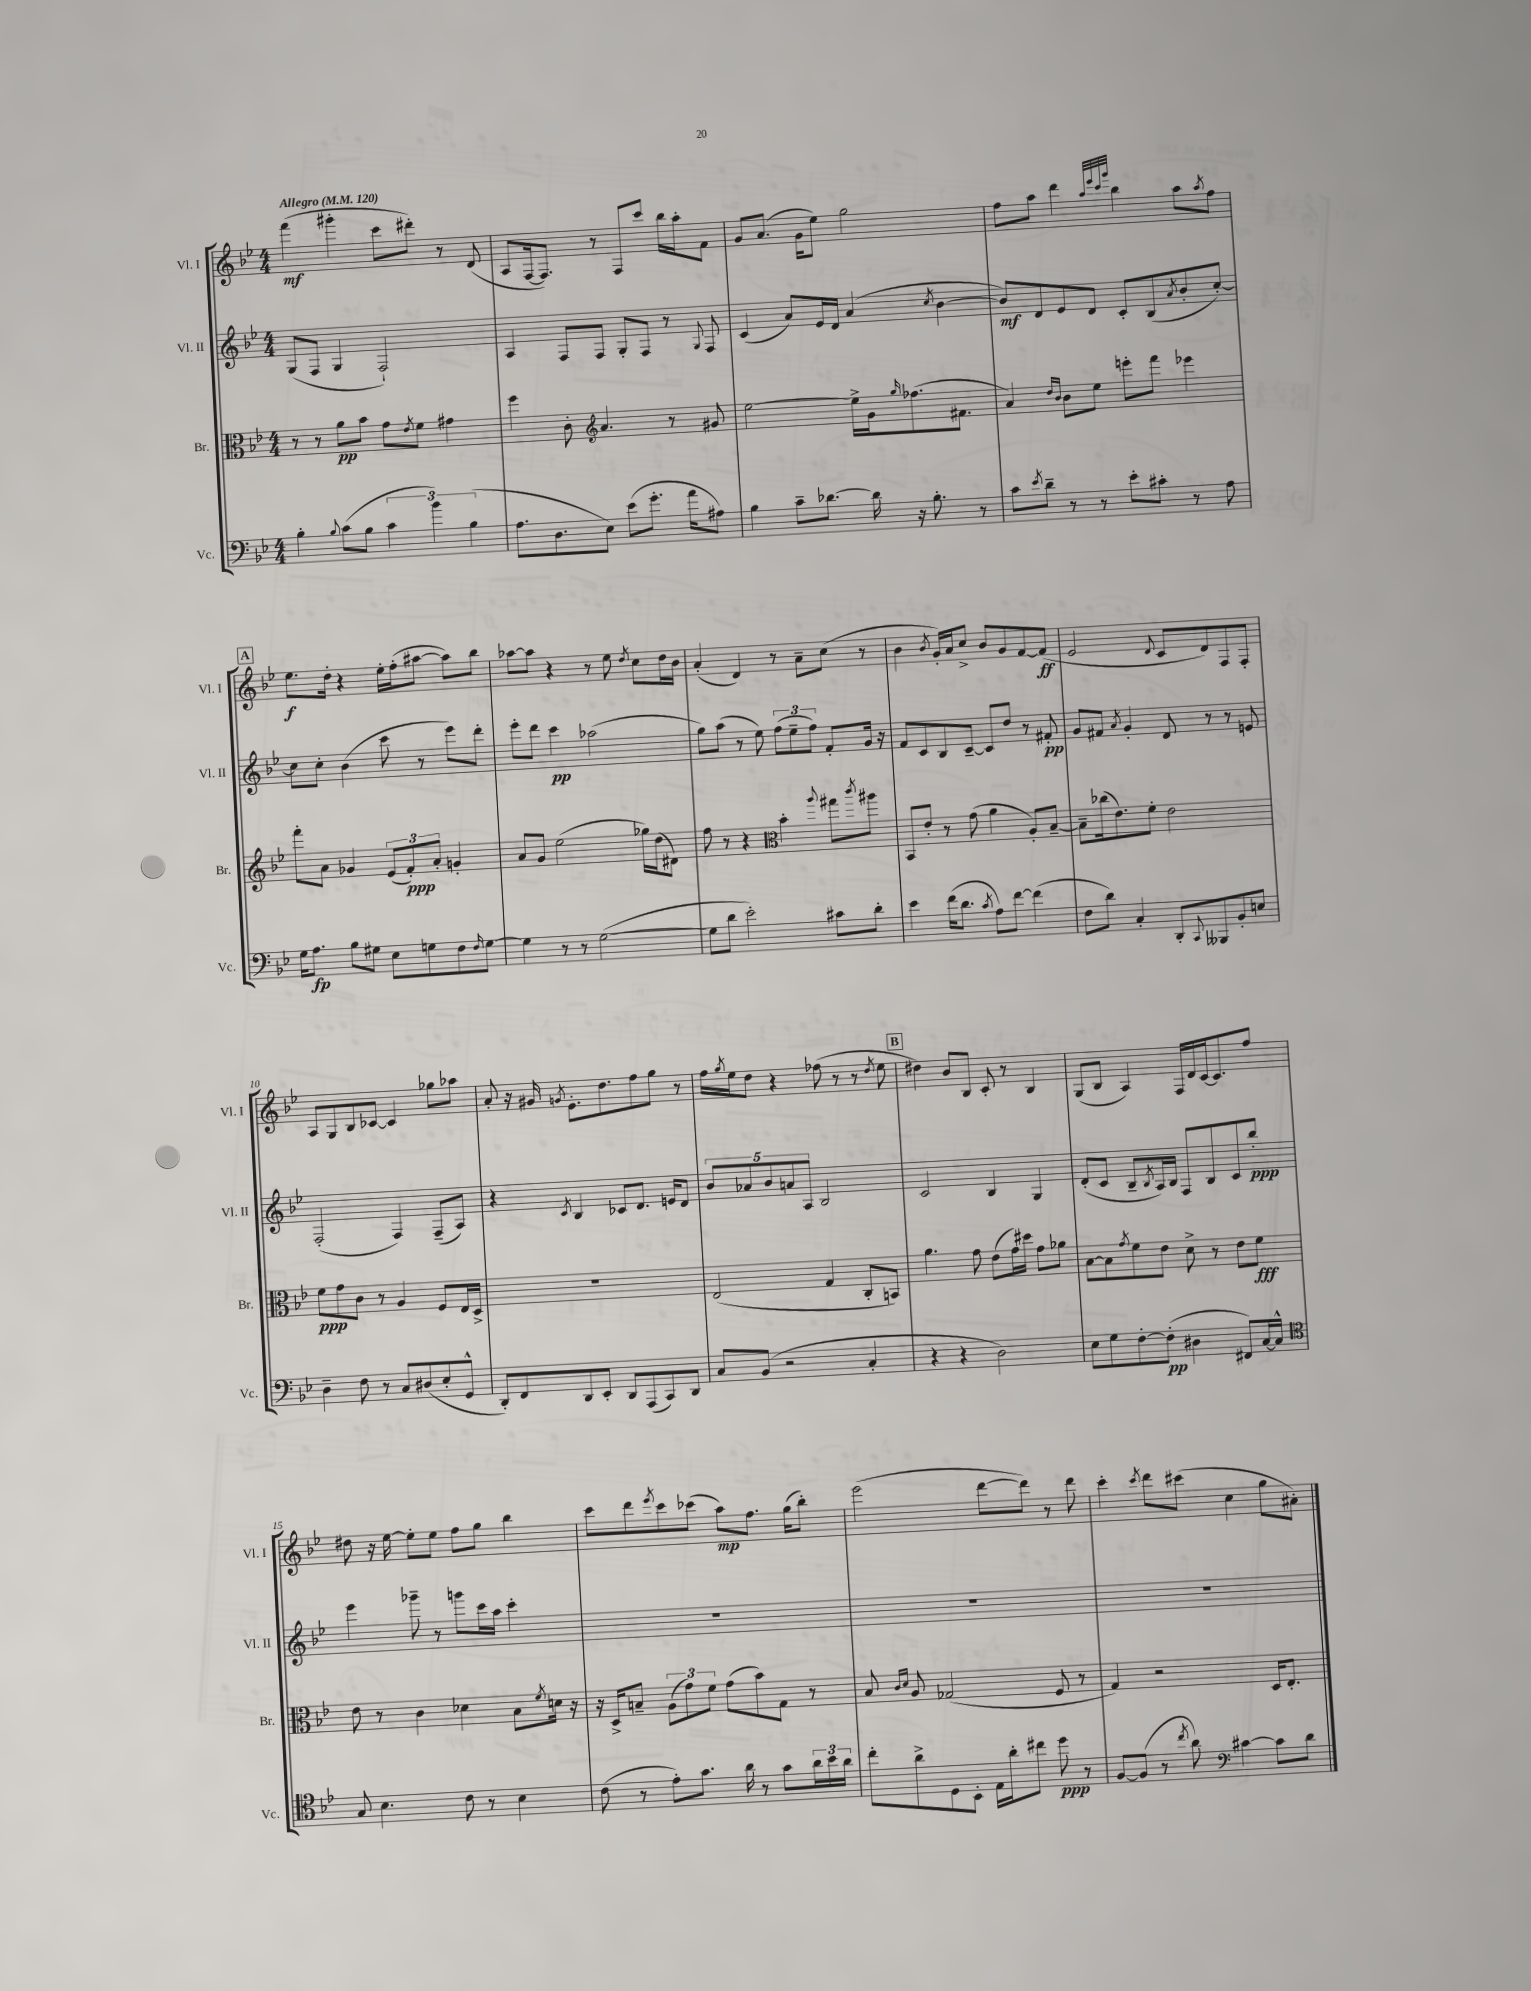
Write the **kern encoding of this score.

**kern	**kern	**kern	**kern
*staff4	*staff3	*staff2	*staff1
*clefF4	*clefC3	*clefG2	*clefG2
*k[b-e-]	*k[b-e-]	*k[b-e-]	*k[b-e-]
*M4/4	*M4/4	*M4/4	*M4/4
*MM120	*MM120	*MM120	*MM120
4B-'\	8r	(8G/L	(4fff\
.	8r	8F/J	.
8qqB-/	.	.	.
(8c\L	8a\L	4G/	4ggg#'\
8B-\J	8b-\J	.	.
6c\	8g\L	2F`/)	8ccc\L
.	8qe-/	.	.
.	8f\J	.	8ddd#'\J)
6b-\)	.	.	.
.	4g#\	.	8r
(6B-\	.	.	.
.	.	.	(8d/
=	=	=	=
8.A\L	4ff\	4A/	8A/L
.	.	.	[16F/k
8.D\	.	.	8.F/]J)
.	8c'\	8F/L	.
*	*clefG2	*	*
8E-\J)	4.a/	8F/J	8r
(8e-\L	.	8G'/L	8F/L
8.g'\J	.	8F/J	8ccc/J
.	8r	8r	16bb-\LL
16a\LK	.	.	16aa'\J
.	.	8qqG/	.
8A#\J)	8g#/	8F/	8f\J
=	=	=	=
4B-\	[2ee-\	(4c/	8g/L
.	.	.	(8.a/J
8c~\L	.	8a/L)	.
.	.	.	16g\LK
[8.d-\J	.	16e-/L	8ee-\J)
.	.	16d/JJ	.
.	16ee-^\]LL	(4a/	2gg\
16d-\]	16g\J	.	.
.	16qqgg/	.	.
16r	(8.ff-\	.	.
8.B-'\	.	.	.
.	.	8qcc/	.
.	.	[4b-\	.
.	8.f#\J	.	.
8r	.	.	.
=	=	=	=
8c\L	4a/)	8b-/]L)	8ff\L
8qe-/	.	.	.
8d~\J	.	8d/	8aa\J
.	16qqdd/LL	.	.
.	16qqb-/JJ	.	.
8r	8b-\L	8e-/	4ddd\
8r	8ee-\J	8d/J	.
.	.	.	32qqaa/LLL
.	.	.	32qqeee-/
.	.	.	32qqccc/
.	.	.	32qqggg/JJJ
8e-'\L	8eee'\L	8c'/L	4bb-\
8c#'\J	8fff\J	(8B-/	.
.	.	8qa/	.
8r	4eee-\	8b-'/	8aa\L
.	.	.	8qaa/
8A\	.	[8cc'/J)	8ff\J
=	=	=	=
16G\LK	8fff'\L	8cc\]L	8.ee-\L
8.A\J	.	.	.
.	8a\J	8cc'\J	.
.	.	.	16dd'\Jk
8B-\L	4g-/	(4b-\	4r
8G#\J	.	.	.
8E-\L	(12e-/L	8ccc\	16ee-'\LL
.	.	.	(16ff'\J
.	12f'/)	.	.
8G\	.	8r	[8aa#\J
.	12a'/J	.	.
8F\	4g'/	8eee-\L)	8aa#\]L)
16qqF/	.	.	.
[8G\J	.	8ddd'\J	8bb-\J
=	=	=	=
4G\]	8a/L	8eee-'\L	[8aa-\L
.	8g/J	8ddd\J	8aa-\]J
8r	(2ee-\	4ccc\	4r
8r	.	.	.
([2G\	.	(2aa-\	8r
.	.	.	8ee-\
.	.	.	8qdd/
.	16gg-\LL)	.	8cc\L
.	(16dd\J	.	.
.	8d#\J)	.	16dd\L
.	.	.	16b-\JJ
=	=	=	=
8G\]L	8ff\	8gg\L)	(4a'/
8d\J	8r	(8aa\J	.
2e-'\)	4r	8r	4d/)
.	.	8ee-\)	.
*	*clefC3	*	*
.	4b-'\	(12ff\L	8r
.	.	12ee-~\	.
.	.	.	8a~\L
.	.	12ff\J)	.
.	8qqaa/	.	.
8c#\L	8gg#\L	8f'/L	(8cc\J
.	8qccc/	.	.
8d'\J	8aa#\J	16g/Jk	8r
.	.	16r	.
=	=	=	=
4e-\	8BB-/L	8f/L	4b-\
.	8e-'/J	8c/	.
.	.	.	8qb-/
(16f\LK	8r	8B-/	16g'/LL)
8.d\J	.	.	16a/J
.	(8g\	[8c~/J	8cc^/J
8qc/	.	.	.
8A\L)	4a\	8c/]L	8b-/L
[8f\J	.	8dd/J	8g/
(4f\]	8A'/L)	8r	[8f/
.	[8B-~/J	8f#'/	(8f/]J
=	=	=	=
8F\L	8B-~\]L	8g/L	2e-/
8d\J)	(16cc-\k	8f#/J	.
.	8.e-\)	.	.
.	.	8qa/	.
4C'/	.	4g'/	.
.	8f'\J	.	.
.	.	.	8qqd/
8DD'/L	2e-\	8d/	8c/L
8qqCC/	.	.	.
8BBB--/	.	8r	8d/)
8BB-'/	.	8r	8F/
8E/J	.	8e/	8F'/J
=	=	=	=
4D~\	8f\L	(2F'/	8A/L
.	8g\	.	8G/
8F\	8c\J	.	8B-/
8r	8r	.	[8c-/J
8C/L	4A/	4F/)	4c-/]
(8D#/	.	.	.
8E-'/	8F/L	(8F~/L	8gg-\L
8GG^^/J	16E-/L	8A/J)	8aa-\J
.	16D^/JJ	.	.
=	=	=	=
8DD'/L)	1r	4r	8a'/
8FF/	.	.	16r
.	.	.	16g#/
.	.	8qc/	8qg/
8DD/	.	4B-/	8.e-'\L
8EE-'/J	.	.	.
.	.	.	8.dd\
8DD/L	.	8c-/L	.
(8AAA/	.	8.d/J	8ff\
8CC/)	.	.	8gg\J
.	.	16e/LK	.
8DD/J	.	8d/J	8r
=	=	=	=
8C/L	(2E-/	10b-/L	16ff\LL
.	.	.	8qgg/
.	.	.	16ee-\J
.	.	10a-/	.
(8BB-/J	.	.	8dd\J
.	.	10b-/	.
2r	.	.	4r
.	.	10a/	.
.	.	10A/J	.
.	4G/	2B-/	(8ff-\
.	.	.	8r
4C'/	8C'/L	.	8r
.	.	.	8qdd/
.	8BB/J)	.	8ee-\
=	=	=	=
4r	4.a\	2c/	4dd#\)
4r	.	.	8b-/L
.	8g\	.	8B-/J
2D\)	(8e-\L	4B-/	8c'/
.	16g\L)	.	8r
.	16dd#\JJ	.	.
.	8g\L	4G/	4B-/
.	8a-\J	.	.
=	=	=	=
8E-\L	[8B-\L	(8d'/L	(8G/L
8G\	8B-\]	8c/J	8B-/J
.	8qg/	.	.
[8F'\	8f\	8B-~/L	4A/)
.	.	8qB-/	.
(8F'\]J	8e-\J	16A/L)	.
.	.	16B-/JJ	.
4D#\	8d^\	8F/L	16F/LL
.	.	.	16d/
.	8r	8B-/	[16c/J
.	.	.	8.c/]
8FF#/L)	8e-\L	8c/	.
[16C/L	8f\J	8bb-'/J	8ff/J
16C^^/]JJ	.	.	.
=	=	=	=
*clefC4	*	*	*
8G/	8e-\	4eee-\	8dd#\
4.B-\	8r	.	16r
.	.	.	[16ee-\
.	4c\	8ggg-~\	8ee-'\]L
.	.	8r	8ee-\J
8c\	4d-\	8ggg\L	8ff\L
8r	.	16ccc\L	8gg\J
.	.	16aa\JJ	.
4B-\	8B-\L	4ccc'\	4bb-\
.	8qf/	.	.
.	16d\Jk	.	.
.	16r	.	.
=	=	=	=
(8c\	16r	1r	8ccc\L
.	16D^/LK	.	.
8r	8B~/J	.	8ddd\
.	.	.	8qeee-/
8e-'\L)	(12A\L	.	8ccc\
.	12g\)	.	.
8.g\J	.	.	(8ccc-\J
.	12f\J	.	.
.	(8g\L	.	8aa\L)
16a\	.	.	.
8r	8b-\)	.	8.ff\J
8g\L	8G\J	.	.
.	.	.	(16gg\LK
24a\L	8r	.	8bb-'\J)
24b-\	.	.	.
24a\JJ	.	.	.
=	=	=	=
8cc'\L	8B-/	1r	(2eee-\
.	16qqc/LL	.	.
.	16qqd/JJ	.	.
8a^\	8A/	.	.
8D\	(2G-/	.	.
8BB-'\J	.	.	.
16E-\LL	.	.	[8ddd\L
16a'\J	.	.	.
8cc#\J	.	.	8ddd\]J)
8dd\	8F/	.	8r
8r	8r	.	8ddd\
=	=	=	=
[8F/L	4G/)	1r	4ccc'\
(8F/]J	.	.	.
.	.	.	8qccc/
8r	2r	.	8ddd\L
8qcc/	.	.	.
8a\)	.	.	(8ccc#\J
*clefF4	*	*	*
[4c#\	.	.	4cc\
8c#\]L	16D/LK	.	8gg\L
.	8.E-'/J	.	.
8d\J	.	.	8a#'\J)
==	==	==	==
*-	*-	*-	*-
